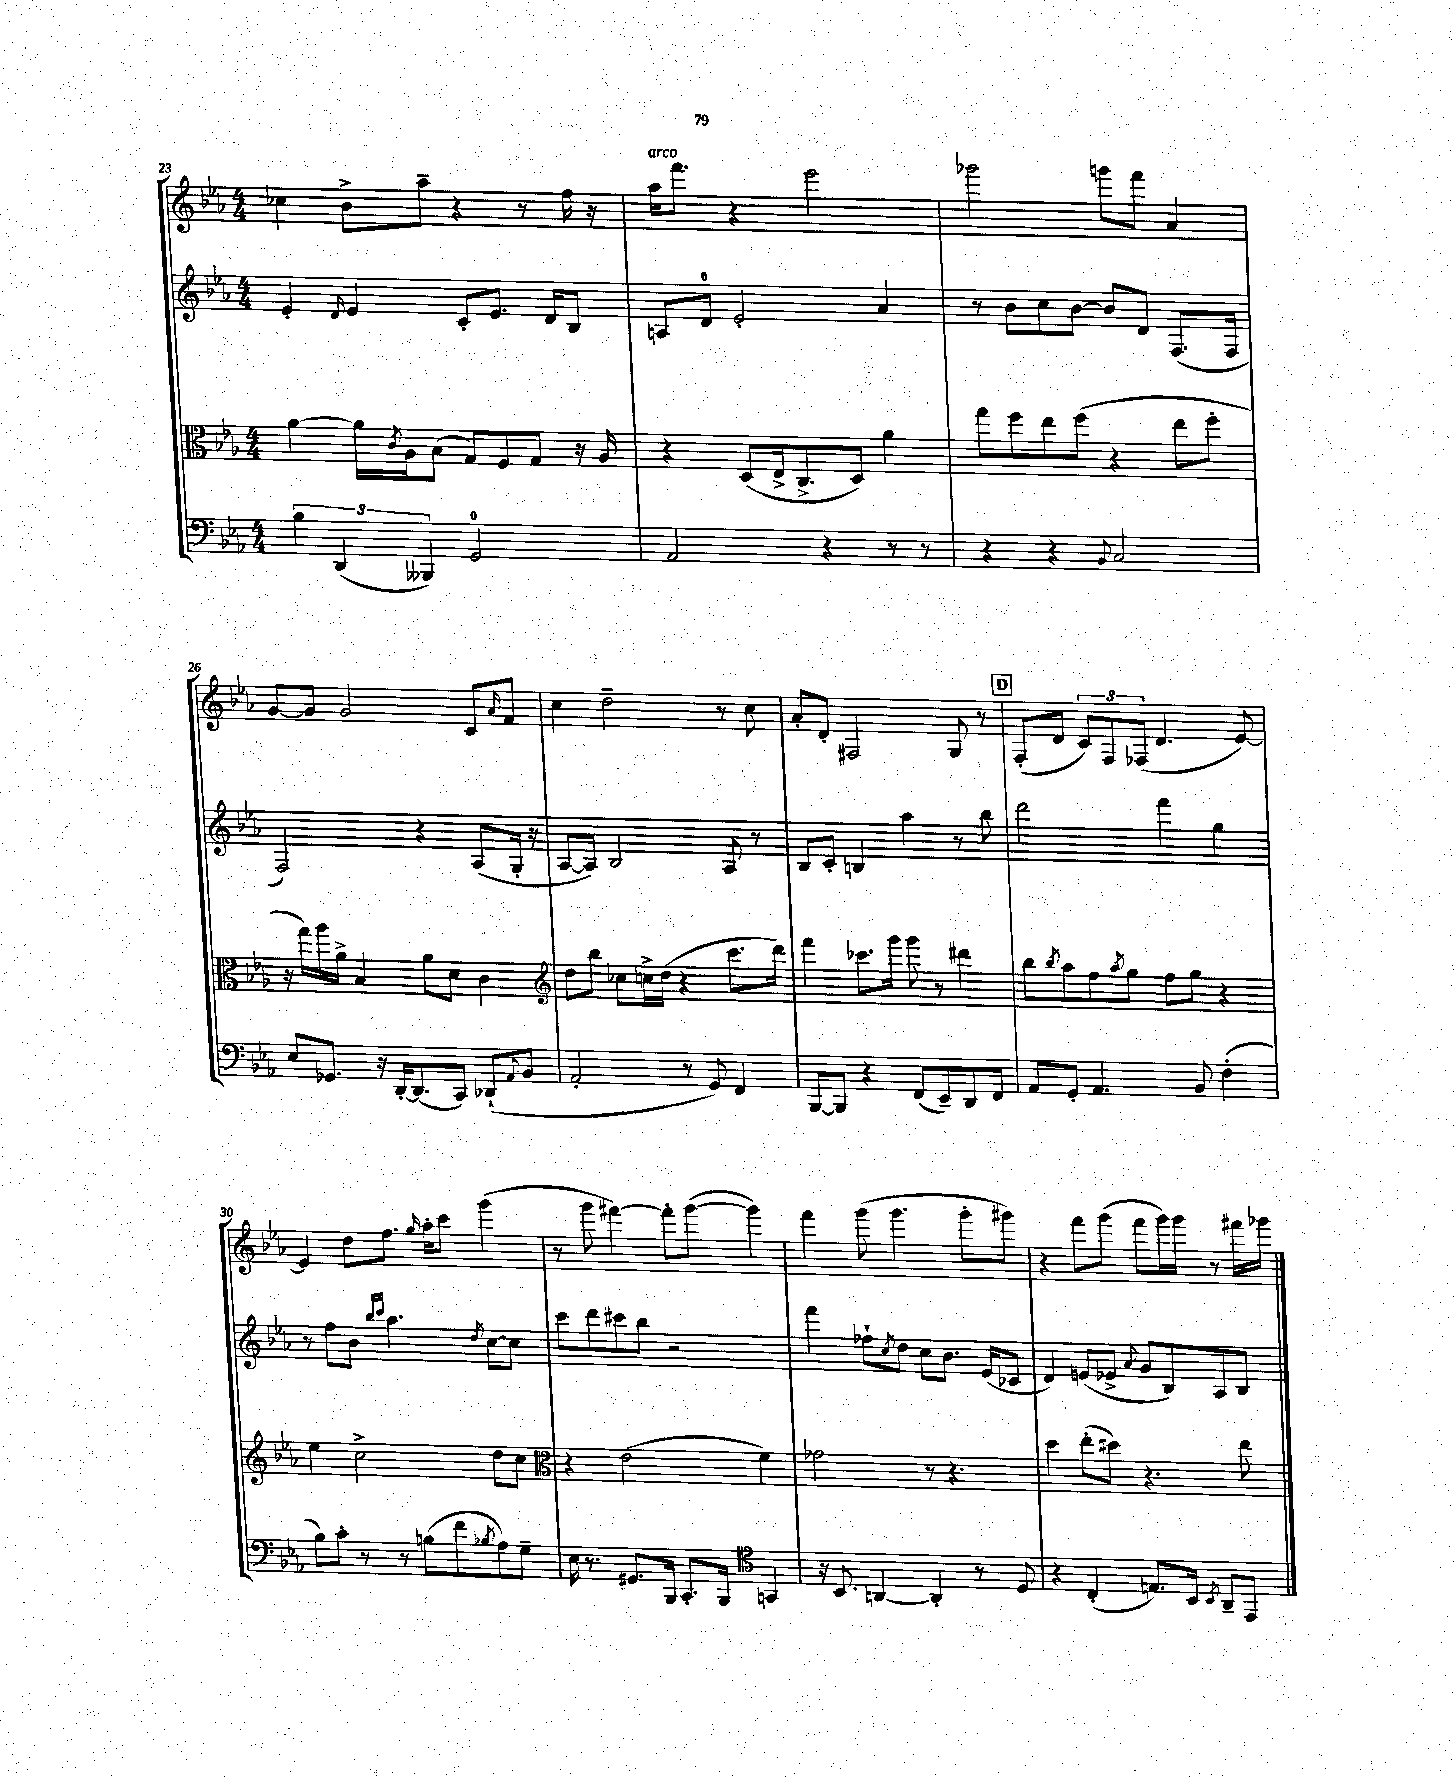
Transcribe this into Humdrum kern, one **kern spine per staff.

**kern	**kern	**kern	**kern
*staff4	*staff3	*staff2	*staff1
*clefF4	*clefC3	*clefG2	*clefG2
*k[b-e-a-]	*k[b-e-a-]	*k[b-e-a-]	*k[b-e-a-]
*M4/4	*M4/4	*M4/4	*M4/4
6B-	[4a-	4e-'	4cc-
(6DD	.	.	.
.	.	16qqd	.
.	16a-]	4e-	8b-^
.	8qc	.	.
.	16A-	.	.
6BBB--)	.	.	.
.	(8B-	.	8aa-~
2GG	8G)	8c'	4r
.	8F	8.e-	.
.	8G	.	8r
.	.	16d	.
.	16r	8B-	16ff
.	16A-	.	16r
=	=	=	=
2AA-	4r	8A	16aa-
.	.	.	8.fff
.	.	8d	.
.	(8D	2e-'	4r
.	16E-^	.	.
.	8.C^	.	.
4r	.	.	2eee-
.	8D)	.	.
8r	4a-	4a-	.
8r	.	.	.
=	=	=	=
4r	8gg	8r	2ggg-
.	8ff	8b-	.
4r	8ee-	8cc	.
.	(8ff	[8b-	.
8qqBB-	.	.	.
2C	4r	8b-]	8ggg
.	.	8d	8fff
.	8ee-	(8.F	4a-
.	8ff'	.	.
.	.	16F	.
=	=	=	=
8E-	16r	2F)	[8g
.	16gg)	.	.
8.GG-	16aa-	.	8g]
.	16a-^	.	.
.	4B-	.	2g
16r	.	.	.
[16DD'	.	.	.
(8.DD]	.	.	.
.	8a-	4r	.
8CC)	8d	.	.
(8DD-`	4c	(8A-	8c
8qqAA-	.	.	16qqa-
8BB-	.	16G'	8f
.	.	16r	.
=	=	=	=
*	*clefG2	*	*
2AA-'	8dd	[8A-	4cc
.	8bb-	8A-])	.
.	8cc-	2B-	2dd~
.	16cc^	.	.
.	(16dd	.	.
8r	4r	.	.
8GG)	.	.	.
4FF	8.ccc	8A-	8r
.	.	8r	8cc
.	16ddd)	.	.
=	=	=	=
[8BBB-	4fff	8B-	8a-'
8BBB-]	.	8c'	8d'
4r	8.ccc-	4B	2F#
.	16ggg	.	.
(8FF	8ggg	4aa-	.
8EE-~)	8r	.	.
8DD	4ddd#	8r	8G
8FF	.	8bb-	8r
=	=	=	=
8AA-	8bb-	2ddd	(8F'
.	8qbb-	.	.
8GG'	8aa-	.	8d
4.AA-	8ff	.	12c)
.	.	.	12F
.	8qaa-	.	.
.	8gg	.	.
.	.	.	(12F-
.	8ff	4fff	4.d
8BB-	8gg	.	.
(4F'	4r	4gg	.
.	.	.	[8e-)
=	=	=	=
8B-)	4ee-	8r	4e-]
8c'	.	8ff	.
8r	2cc^	8b-	8dd
.	.	16qqbb-	.
.	.	16qqccc	.
8r	.	4.aa-	8.ff
(8B	.	.	.
.	.	.	16qqgg
.	.	.	16aa-'
8f	.	.	8ccc
8qB-	.	8qdd	.
8A-)	8dd	[8cc	(4ggg
8G~	8cc	8cc]	.
=	=	=	=
*	*clefC3	*	*
16E-	4r	8ccc	8r
8.r	.	.	.
.	.	8ddd	8ggg
8.GG#	(2e-	8ccc#	[4fff#)
.	.	8bb-	.
16BBB-	.	.	.
8.CC'	.	2r	8fff#']
.	.	.	([8ggg
16BBB-	.	.	.
*clefC4	*	*	*
4GG	4f)	.	4ggg])
=	=	=	=
16r	2g-	4fff	4fff
8.BB-	.	.	.
[4AA	.	8ff-`	(8ggg
.	.	8qcc	.
.	.	8dd	4.ggg
4AA']	8r	8cc	.
.	4.r	8.b-	.
8r	.	.	8ggg'
.	.	(16e-	.
8D	.	8c-	8ggg#)
=	=	=	=
4r	4dd	4d)	4r
(4C'	(8ee-'	(8e	8fff
.	8dd#)	8e-^	(8ggg
.	.	8qqa-	.
8.E)	4.r	8g	8fff
.	.	8B-)	16ggg)
16BB-	.	.	16ggg
8qBB-	.	.	.
8AA-~	.	8A-	8r
8EE-	8ee-	8B-	16fff#
.	.	.	16ggg-
==	==	==	==
*-	*-	*-	*-
